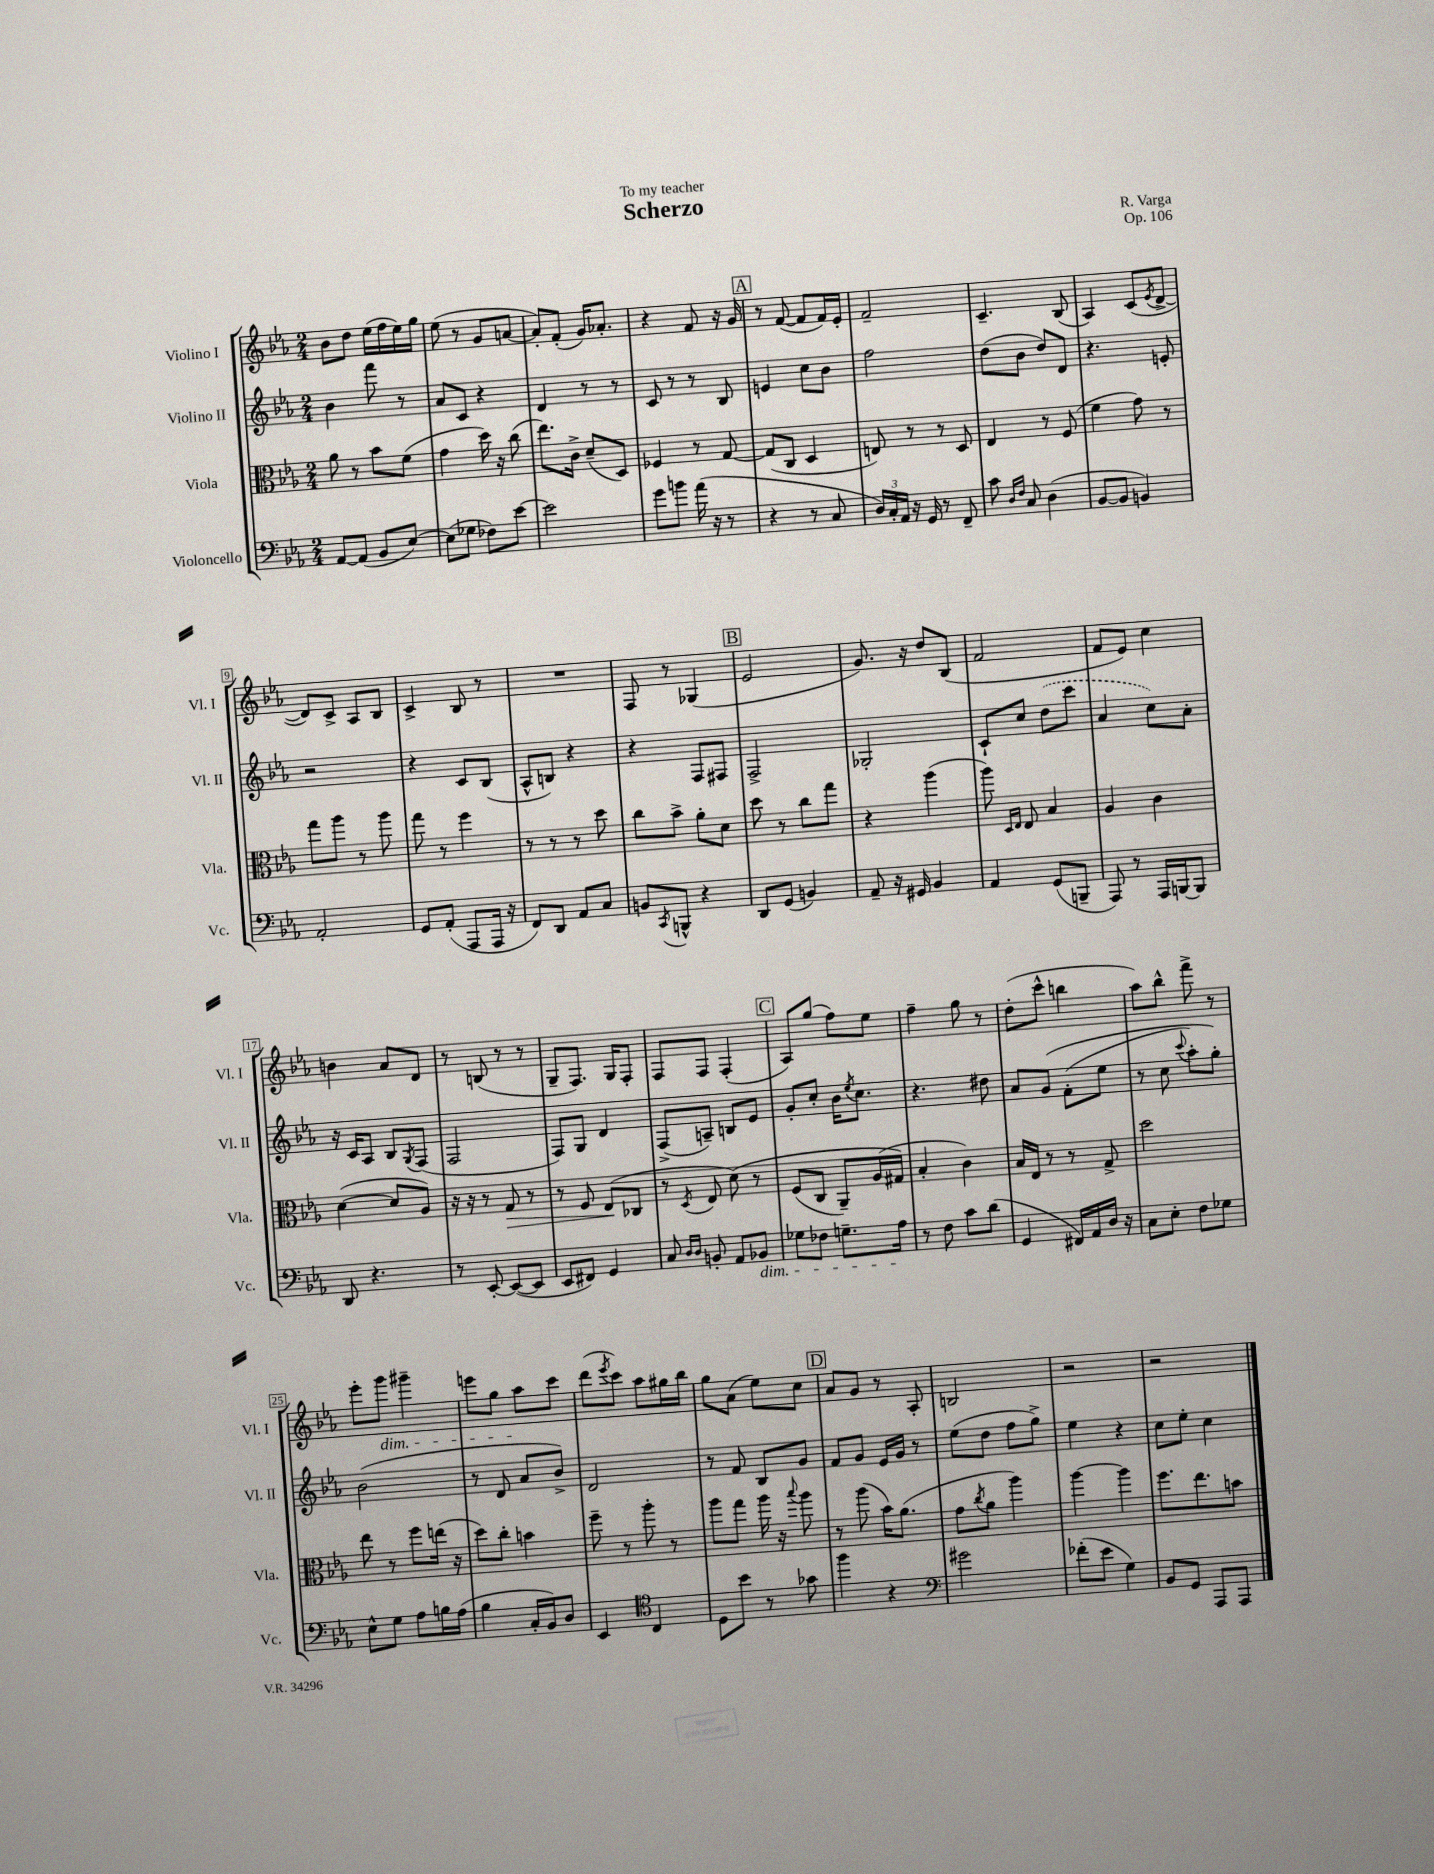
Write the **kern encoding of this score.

**kern	**kern	**kern	**kern
*staff4	*staff3	*staff2	*staff1
*clefF4	*clefC3	*clefG2	*clefG2
*k[b-e-a-]	*k[b-e-a-]	*k[b-e-a-]	*k[b-e-a-]
*M2/4	*M2/4	*M2/4	*M2/4
[8AA-	8a-	4b-	8b-
(8AA-]	8r	.	8dd
8BB-	8b-	8fff	(16ee-
.	.	.	16ff
[8E-)	(8f	8r	16ee-)
.	.	.	16gg
=	=	=	=
(8E-]	4g	8a-	(8ee-
8G-	.	8c	8r
8F-)	16dd)	4r	8g
.	16r	.	.
[8e-	(8cc	.	[8a
=	=	=	=
2e-]	8.ee-)	4d	8a'])
.	.	.	(8f'
.	16c^	.	.
.	(8d~	8r	16g)
.	.	.	8.a-'
.	8D)	8r	.
=	=	=	=
8g	4F-	8c	4r
8b	.	8r	.
(16a-	8r	8r	8f
16r	.	.	.
8r	[8G	8B-	16r
.	.	.	16g
=	=	=	=
4r	(8G]	4e	8r
.	8C	.	([8f
8r	4D	8cc	8f]
8C	.	8b-	16f)
.	.	.	16e-'
=	=	=	=
24D)	8E)	2ff	2f~
24C'	.	.	.
24AA-	.	.	.
16r	8r	.	.
16GG	.	.	.
8r	8r	.	.
8FF~	8D	.	.
=	=	=	=
8c	4E-	(8dd	4.c~
16qqD	.	.	.
16qqF	.	.	.
8C	.	8b-	.
(4D	8r	8dd)	.
.	(8F	8d	(8B-
=	=	=	=
[8BB-	4f	4.r	4A-)
8BB-]	.	.	.
4BB)	8g)	.	(8c
.	.	.	8qe-
.	8r	8e'	[8d^
=	=	=	=
2AA-'	8gg	2r	8d])
.	8aa-	.	8c^
.	8r	.	8A-
.	8aa-	.	8B-
=	=	=	=
8GG	8gg	4r	4c^
(8AA-'	8r	.	.
8AAA-	4ff	8c	8B-
16AAA-	.	(8B-	8r
16r	.	.	.
=	=	=	=
8FF)	8r	8A-^^	2r
8DD	8r	8B)	.
8AA-	8r	4r	.
8C	8dd	.	.
=	=	=	=
8BB	8cc	4r	8F
8qCC	.	.	.
8BBB^^	8b-^	.	8r
4r	8a-'	8F	(4G-
.	8d	8F#	.
=	=	=	=
8DD	8dd	2F^	2e-
(8GG	8r	.	.
4BB)	8cc	.	.
.	8gg	.	.
=	=	=	=
8AA-~	4r	2G-'	8.g)
16r	.	.	.
16GG#	.	.	16r
4BB-	(4aa-	.	8dd
.	.	.	(8B-
=	=	=	=
4AA-	8aa-)	8c`	2f
.	16qqD	.	.
.	16qqE-	.	.
.	8E-	8cc	.
(8GG	4B-	(8dd	.
8BBB~	.	8ccc	.
=	=	=	=
8AAA-)	4A-	4a-	8f
8r	.	.	8e-)
16AAA-	4c	8cc)	4cc
[16BBB	.	.	.
8BBB]	.	8a-'	.
=	=	=	=
8DD	([4d	16r	4b
.	.	16c	.
4.r	.	8A-	.
.	8d]	8B-	8a-
.	.	8qG	.
.	8A-)	(8F	8d
=	=	=	=
8r	16r	2F	8r
.	16r	.	.
[8EE-'	8r	.	(8B
(8EE-_	8G	.	8r
8EE-]	8r	.	8r
=	=	=	=
8EE-	8r	8F)	8G~
8FF#)	8F	8G	8.F)
4GG	(8E-	4d	.
.	.	.	16G
.	8C-	.	8F'
=	=	=	=
8C	8r	(8F^	8F
16qqD	.	.	.
16qqD	8qD	.	.
8BB'	8E-	8A~)	8F
8AA-	&(8d)	8B	(4F'
8BB-	8r	8e-	.
=	=	=	=
8G-	(8F	8g'	8A-)
8F-	8C	8cc'	(8gg
8.G~	8AA-~)	16b-	8ff)
.	.	8qee-	.
.	.	8.cc	.
.	(16A-	.	8ee-
16A-	16G#&)	.	.
=	=	=	=
8r	4B-'	4.r	4ff~
8F	.	.	.
8c	4c)	.	8gg
(8d	.	8dd#	8r
=	=	=	=
4GG	16B-	8a-	(8dd'
.	16E-	.	.
.	8r	&(8g	8ccc^^
16FF#)	8r	(8f'	4bb
16AA-	.	.	.
16D	8G^	8ee-	.
16r	.	.	.
=	=	=	=
8C	2dd	8r	8aa-)
8E-'	.	8cc	8bb-^^
.	.	8qqccc	.
8F	.	8aa-')	8fff^
8G-	.	8gg'&)	8r
=	=	=	=
8E-^^	8ee-	(2b-	8eee-'
8G	8r	.	8ggg
8A-	8ff	.	4ggg#~
16B	(16ee	.	.
(16A-	16r	.	.
=	=	=	=
4B-	8dd)	8r	8eee
.	8cc'	8d	8gg
16C'	4b	8a-	8aa-
16BB-)	.	.	.
8D	.	8b-^)	8ccc
=	=	=	=
4EE-	8ff~	2d	(8ddd
.	.	.	8qeee-
.	8r	.	8ccc)
*clefC4	*	*	*
4C	8aa-'	.	8aa-
.	8r	.	16gg#
.	.	.	16bb-
=	=	=	=
8D	8aa-	8r	8gg
8b-	8gg	8f	(8a-
8r	16aa-	8B-	8ee-)
.	16r	.	.
.	8qqbb-	.	.
8g-	8aa-	8g	8cc
=	=	=	=
4ff	8r	8f	8a-
.	(8aa-	8g	8g
4r	16b-)	16e-	8r
.	(8.a-	16g	.
.	.	8r	8A-'
=	=	=	=
*clefF4	*	*	*
2g#	8g	(8ee-	2B
.	8qcc	.	.
.	8a-	8dd	.
.	4aa-)	8ff	.
.	.	8gg^)	.
=	=	=	=
(8f-'	[4aa-	4ee-	2r
8e-	.	.	.
4G)	4aa-]	4r	.
=	=	=	=
8BB-	8.ff	8cc	2r
8GG	.	8ee-'	.
.	8.ee-	.	.
8AAA-	.	4cc	.
8AAA-	8b	.	.
==	==	==	==
*-	*-	*-	*-
